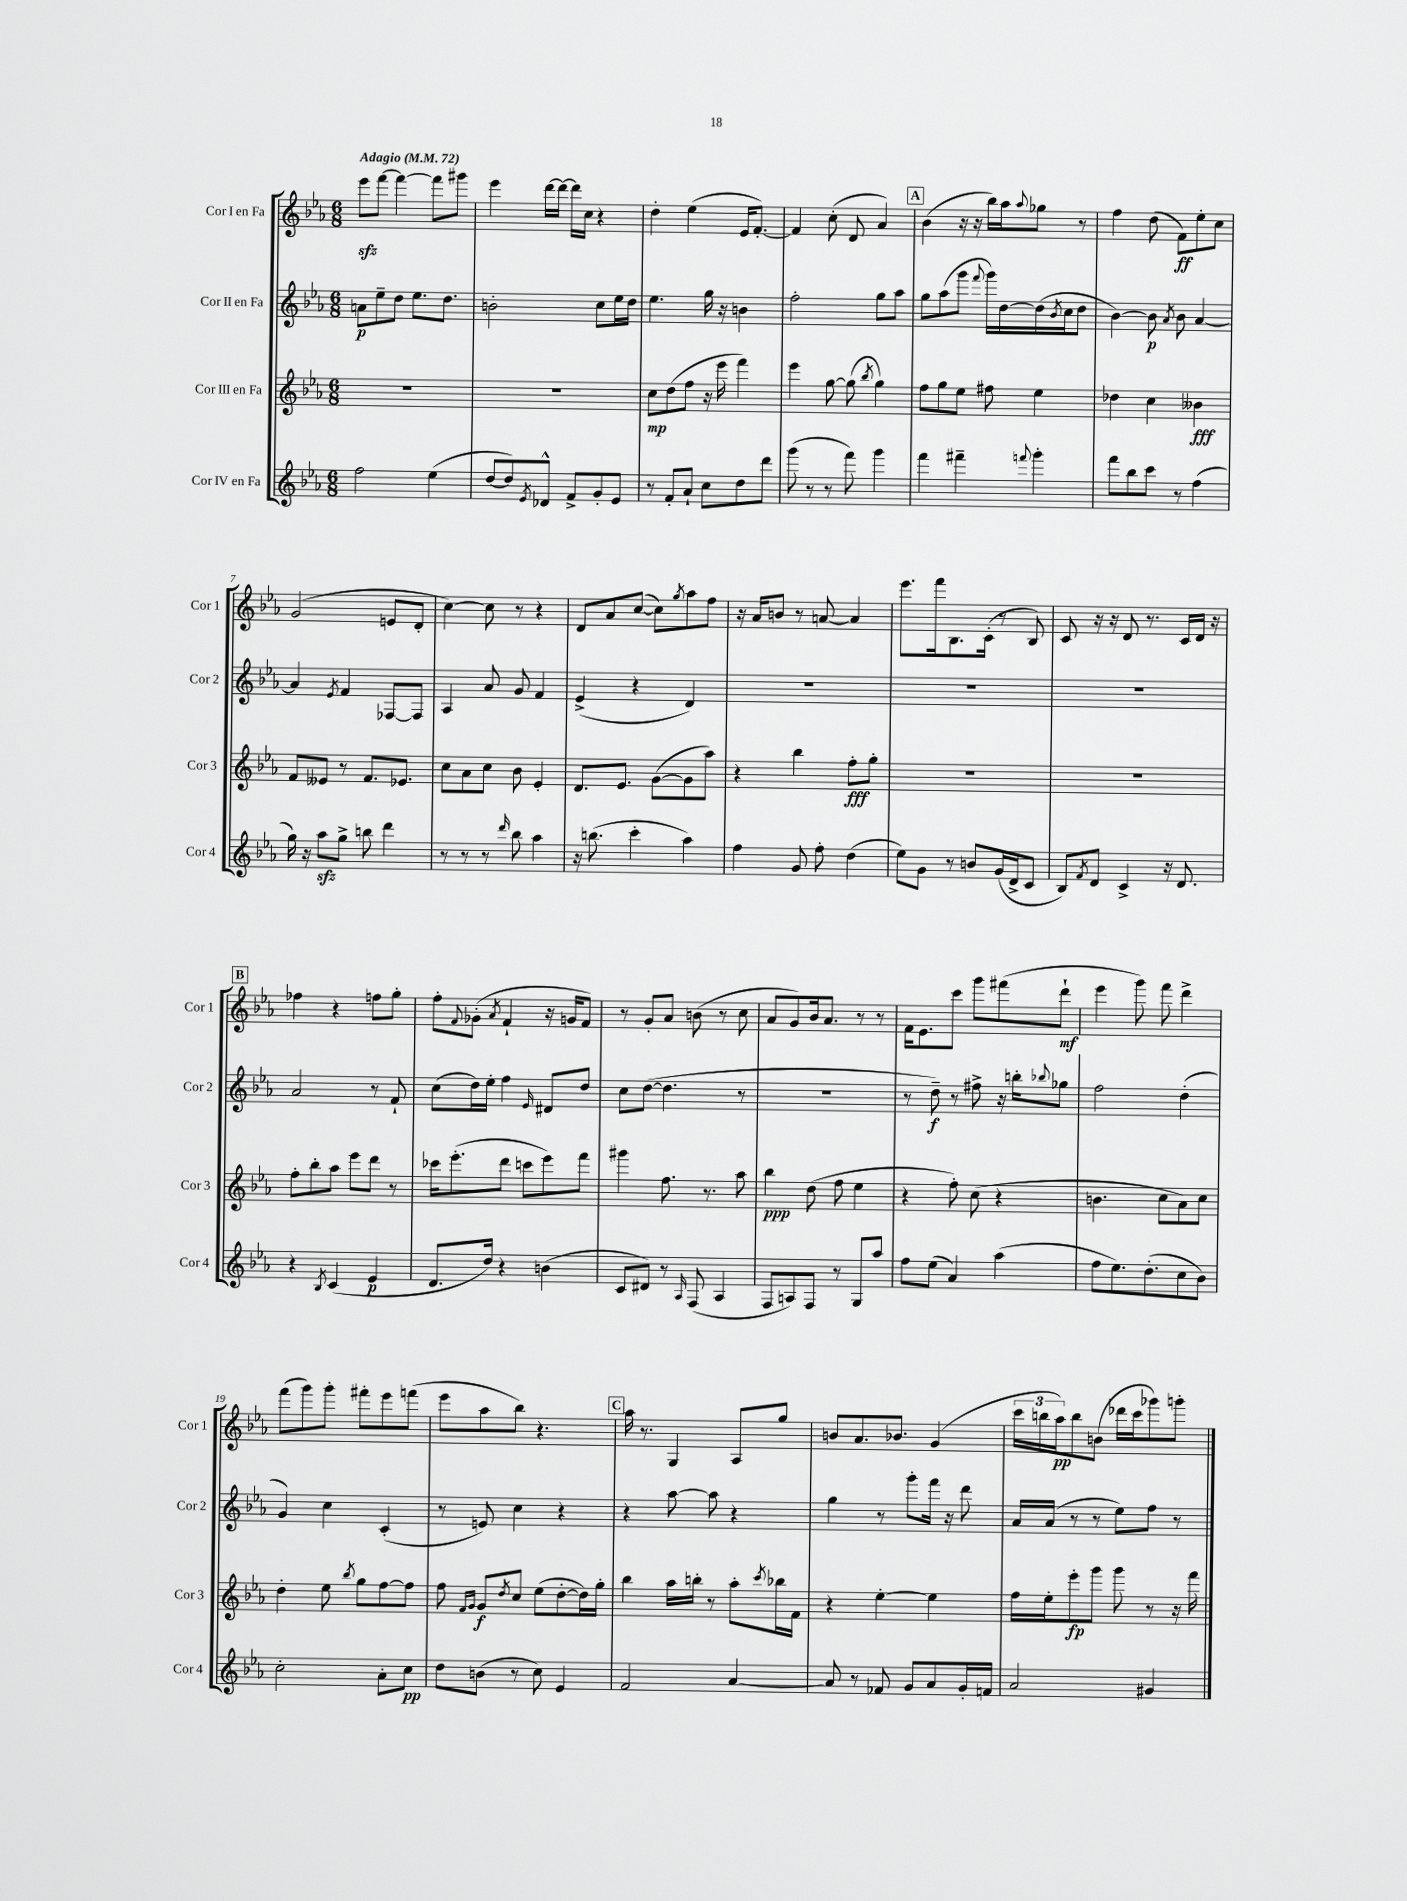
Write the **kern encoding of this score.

**kern	**kern	**kern	**kern
*staff4	*staff3	*staff2	*staff1
*clefG2	*clefG2	*clefG2	*clefG2
*k[b-e-a-]	*k[b-e-a-]	*k[b-e-a-]	*k[b-e-a-]
*M6/8	*M6/8	*M6/8	*M6/8
*MM72	*MM72	*MM72	*MM72
2ff\	2.r	8a\L	8eee-\L
.	.	8ee-~\	[8fff\J
.	.	8dd\J	4fff\_
.	.	8.ee-\L	.
(4ee-\	.	.	8fff\]L
.	.	8.dd\J	.
.	.	.	8ggg#\J
=	=	=	=
[8dd/L	2.r	2b'\	4eee-\
8dd/])	.	.	.
8qe-/	.	.	.
8d-^^/J	.	.	[16ddd\LL
.	.	.	16ddd\_JJ
8f^/L	.	.	16ddd\]LL
.	.	.	16cc\JJ
8g'/	.	8cc\L	4r
8e-/J	.	16ee-\L	.
.	.	16dd\JJ	.
=	=	=	=
8r	8cc\L	4.ee-\	4dd'\
8f'/L	(8dd\	.	.
8a-`/J	8ff\J	.	(4ee-\
8cc\L	16r	16gg\	.
.	16eee-\	16r	.
8dd\	4fff\)	4b\	16e-/LK
.	.	.	[8.f'/J)
8ddd\J	.	.	.
=	=	=	=
(8ggg\	4eee-\	2ff'\	4f/]
8r	.	.	.
8r	[8gg\	.	(8cc'\
8fff\)	(8gg\]	.	8d/
.	8qbb-/	.	.
4ggg\	4gg\)	8gg\L	4a-/)
.	.	8aa-\J	.
=	=	=	=
4fff\	8ff\L	8gg\L	(4b-\
.	8gg\	(8aa-\	.
4fff#~\	8ee-\J	8ggg\J	16r
.	.	.	16r
.	.	8qqfff/	.
.	8ff#\	16ggg\LL)	16bb-\LL)
.	.	[16dd\	16aa-\J
8qqfff/	.	.	8qqaa-/
4ggg'\	4ee-\	(16dd\]	8gg-\J
.	.	8qb-/	.
.	.	16cc\J	.
.	.	8dd\J	8r
=	=	=	=
8fff\L	4dd-\	[4b-\)	4ff\
8bb-\	.	.	.
8ccc\J	4cc\	8b-\]	(8dd\
.	.	8qa-/	.
8r	.	8b-\	8f\L)
(4ff\	4b--\	[4a-/	8ee-'\
.	.	.	8cc\J
=	=	=	=
16gg\)	8f/L	4a-/]	(2g/
16r	.	.	.
8aa-\L	8e--/J	.	.
.	.	8qe-/	.
8gg^\J	8r	4f/	.
8bb\	8.f/L	.	.
4ddd\	.	[8F-/L	8e/L
.	8.e-/J	.	.
.	.	8F-/]J	8d'/J
=	=	=	=
8r	8cc\L	4A-/	[4cc\)
8r	8a-\	.	.
8r	8cc\J	8a-/	8cc\]
16qqddd/	.	.	.
8bb-\	8b-\	8g/	8r
4aa-\	4e-'/	4f/	4r
=	=	=	=
16r	8.d/L	(4e-^/	8d/L
(8.bb\	.	.	.
.	.	.	8a-/
.	8.e-/J	.	.
4ccc'\	.	4r	([8cc/J
.	([8g\L	.	8cc\]L)
.	.	.	8qgg/
4aa-\)	8g\]	4d/)	8aa-\
.	8aa-\J)	.	8ff\J
=	=	=	=
4ff\	4r	2.r	16r
.	.	.	16a-/LK
.	.	.	8b/J
8g/	4bb-\	.	8r
8ff'\	.	.	[8a/
(4dd\	8ff'\L	.	4a/]
.	8gg'\J	.	.
=	=	=	=
8ee-\L)	2.r	2.r	8.eee-\L
8g\J	.	.	.
.	.	.	16fff\k
8r	.	.	8.B-\
8b/L	.	.	.
.	.	.	(16c'\Jk
(16g/L	.	.	8r
16d^/J	.	.	.
8c/J	.	.	8B-/)
=	=	=	=
8B-/L)	2.r	2.r	8c/
8qf/	.	.	.
8d/J	.	.	16r
.	.	.	16r
4c^/	.	.	8d/
.	.	.	8.r
16r	.	.	.
8.d/	.	.	16c/LL
.	.	.	16d/JJ
.	.	.	16r
=	=	=	=
4r	8ff'\L	2a-/	4ff-\
.	8bb-'\	.	.
8qB-/	.	.	.
(4c/	8aa-\J	.	4r
.	8eee-\L	.	.
4e-/	8ddd\J	8r	8ff\L
.	8r	8f`/	8gg'\J
=	=	=	=
8.d/L	16ccc-\LK	(8cc\L	8ff'\L
.	(8.eee-'\	.	.
.	.	.	8qqf/
.	.	16dd\L)	(8g-'\J
16dd/Jk)	.	16ee-'\JJ	.
.	.	.	8qa-/
4r	8ddd\J	4ff\	4f`/
.	8ccc\L	.	.
.	.	16qqe-/	.
(4b\	8eee-\)	8d#/L	16r
.	.	.	16g/LK
.	8fff\J	8dd/J	8f/J)
=	=	=	=
8c/L	4ggg#\	8cc\L	8r
8d#/J)	.	([8dd\J	8g'/L
8r	8.ff\	4.dd\]	8a-/J
16qqA-/	.	.	.
(8F/	.	.	(8b\
.	8.r	.	.
4A-/	.	.	8r
.	8aa-\	8r	8cc\
=	=	=	=
8F/L	4bb-\	2.r	8a-/L
8A/)	.	.	8g/)
8F/J	(8dd\	.	16b-/k
.	.	.	8.a-/J
8r	8ff\	.	.
8G/L	4ee-\	.	8r
8aa-/J	.	.	8r
=	=	=	=
8ff\L	4r	8r	16f\LK
.	.	.	8.e-\
(8ee-\J	.	8dd~\)	.
4a-/)	8ff'\)	8r	8ccc\J
.	(8cc\	8ff#^\	8ggg\L
(4aa-\	4r	16r	(8fff#\
.	.	16bb'\LK	.
.	.	8qqbb-/	.
.	.	8gg-\J	8ddd`\J
=	=	=	=
8ff\L	4.b\	2ff\	4eee-\
8.ee-\)	.	.	.
.	.	.	8ggg\)
(8.dd'\	.	.	.
.	8cc\L	.	8fff\
8cc\	8a-\)	(4dd'\	4ddd^\
8b-\J)	8cc\J	.	.
=	=	=	=
2cc'\	4dd'\	4g/)	(8fff\L
.	.	.	8ggg\)
.	8ee-\	4cc\	8ggg'\J
.	8qbb-/	.	.
.	8gg\L	.	8fff#'\L
8a-'\L	[8ff\	(4c'/	8eee-\
8cc\J	8ff\]J	.	(8fff\J
=	=	=	=
8dd\L	8ff\	8r	8eee-\L
.	16qqf/LL	.	.
.	16qqg/JJ	.	.
(8b\J	8g/L	8e/)	8aa-\
.	8qdd/	.	.
8r	8cc/J	4cc\	8bb-\J)
8cc\)	(8ee-\L	.	4.r
4e-/	[8dd'\	4r	.
.	16dd\]L)	.	.
.	16gg'\JJ	.	.
=	=	=	=
2f/	4bb-\	4r	16aa-\
.	.	.	8.r
.	16aa-\LL	[8aa-\	4G/
.	16bb'\JJ	.	.
.	8r	8aa-\]	.
[4a-/	8aa-'\L	4r	8A-/L
.	8qccc/	.	.
.	16bb-\L	.	8gg/J
.	16f\JJ	.	.
=	=	=	=
8a-/]	4r	4gg\	8b/L
8r	.	.	8.a-/
8f-/	[4ee-'\	8r	.
.	.	.	8.b-/J
8g/L	.	8ggg'\L	.
8a-/	4ee-\]	16fff\Jk	(4g/
.	.	16r	.
16g'/L	.	8ddd\	.
16f/JJ	.	.	.
=	=	=	=
2a-/	16ff\LL	16a-/LL	24ccc\LL
.	.	.	24bb\
.	16ee-'\J	(16a-/JJ	.
.	.	.	24aa-\J)
.	8eee-'\	8r	8bb\
.	8ggg\J	8r	(8b\J
.	8ggg\	8ee-\L)	16ddd-\LL
.	.	.	16ccc\J
4g#/	8r	8ff\J	8ggg-\)
.	16r	8r	8ggg'\J
.	16fff\	.	.
==	==	==	==
*-	*-	*-	*-
